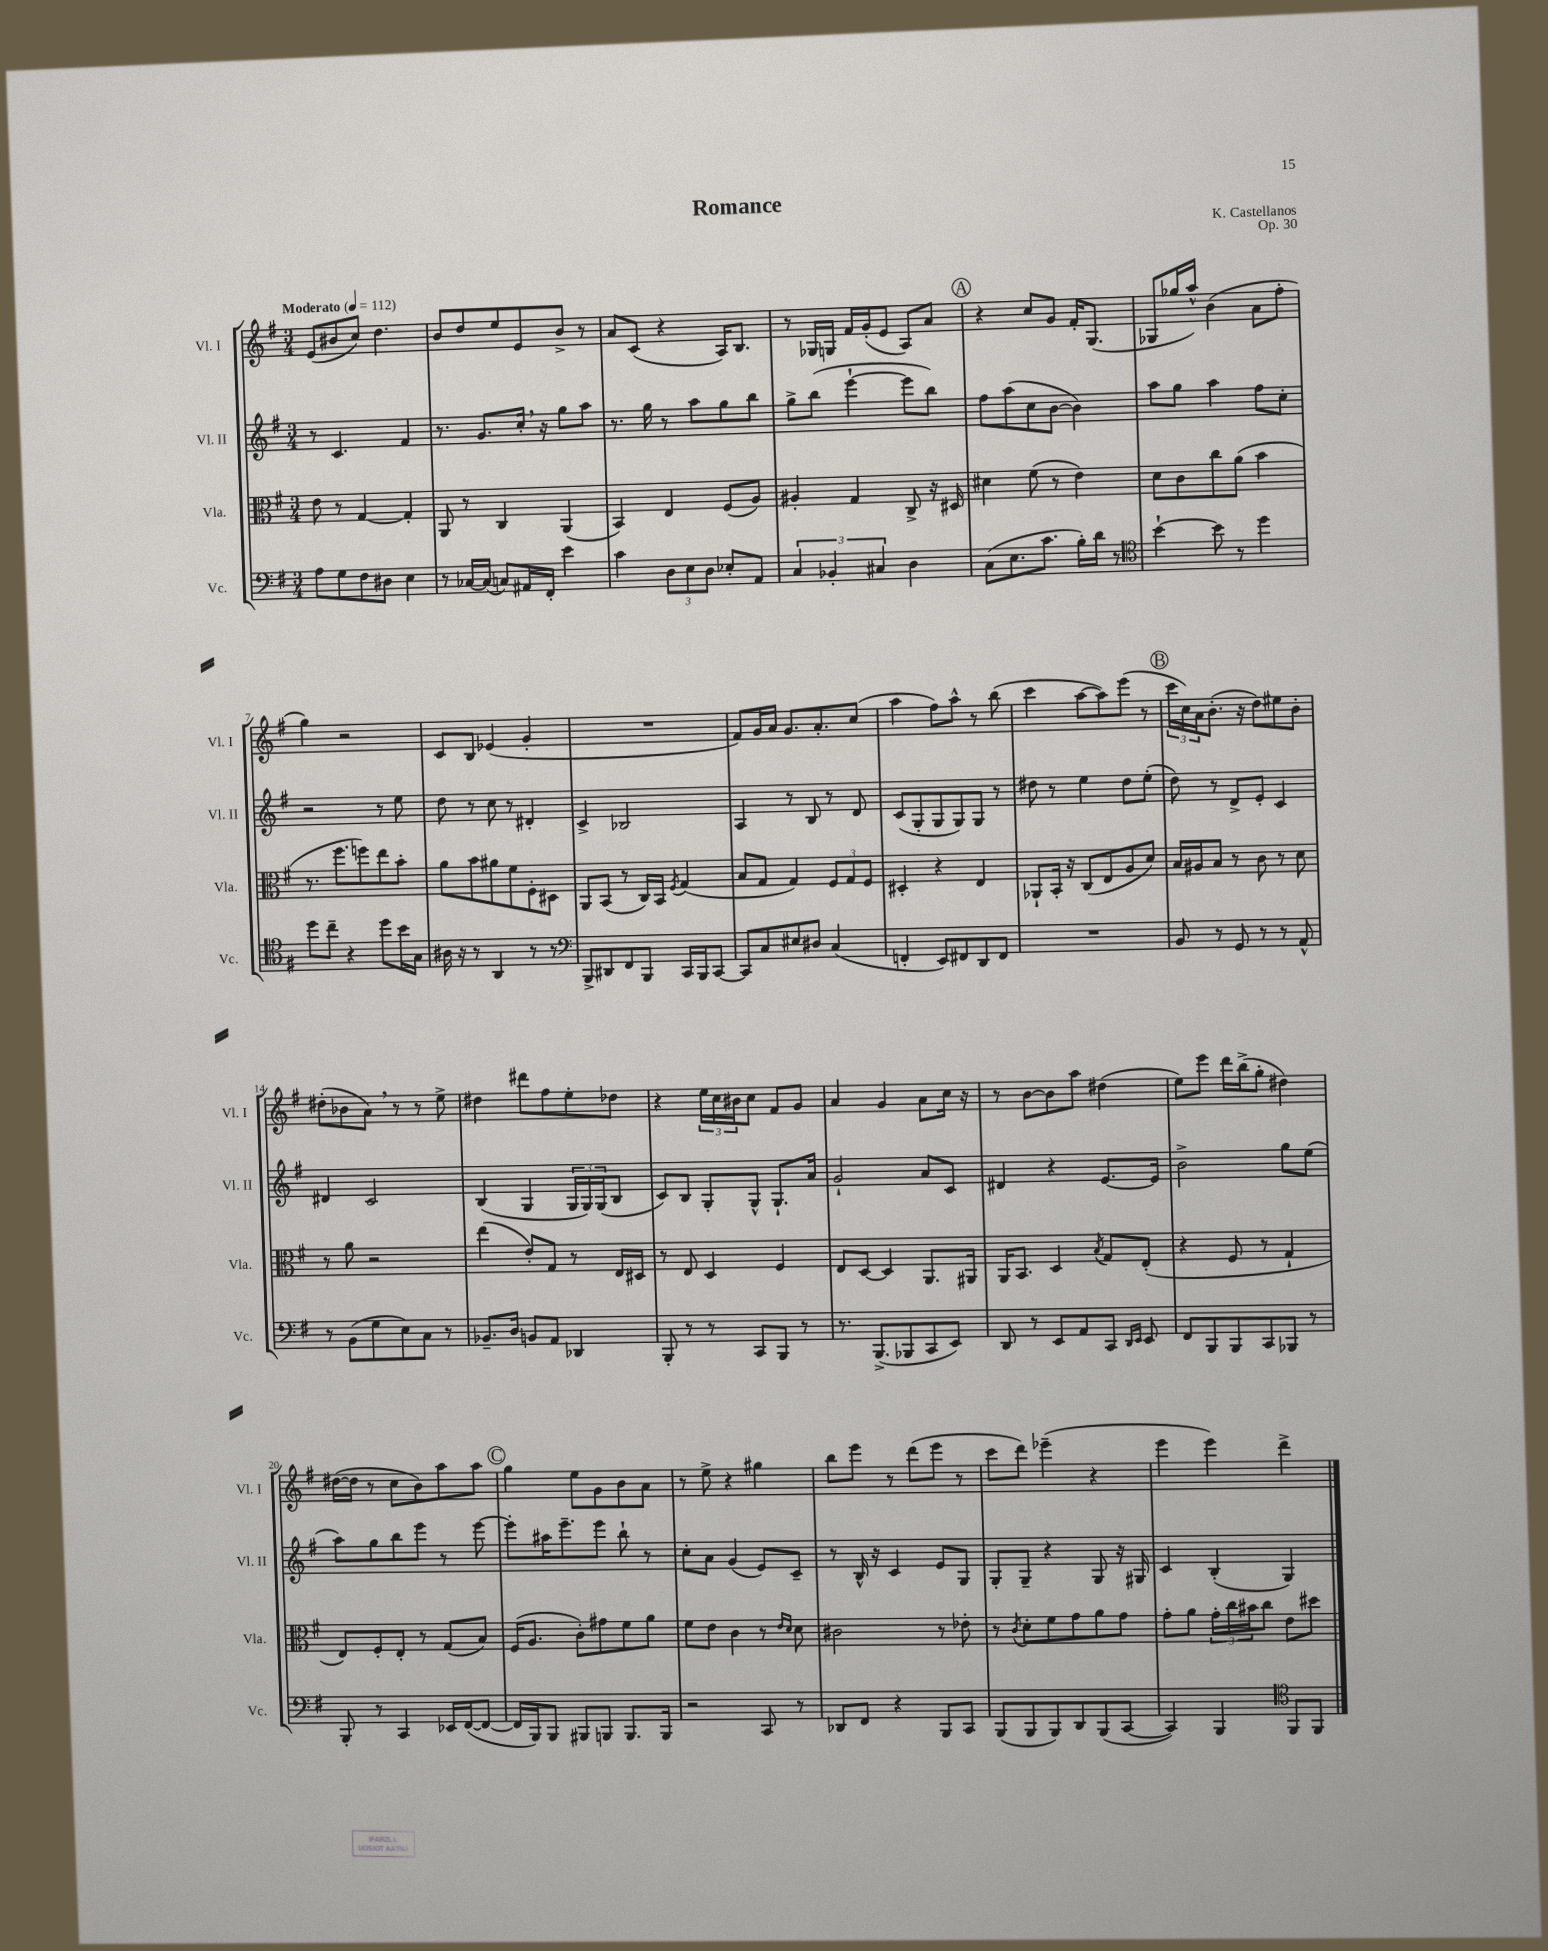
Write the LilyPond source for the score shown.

\header { title = "Romance" composer = "K. Castellanos" opus = "Op. 30" }
<<
\new StaffGroup <<
\new Staff = "s0" \with { instrumentName = "Vl. I" shortInstrumentName = "Vl. I" } {
    \clef treble \key g \major \numericTimeSignature \time 3/4 \tempo "Moderato" 4 = 112
    e'8( bis'8 c''8) d''4. |
    b'8 d''8 e''8 e'8 b'8-> r8 |
    a'8 c'8( r4 a16) b8. |
    r8 ges16 g16 fis'16 g'16-.( e'8 a8) a'8 |
    \mark \markup { \circle "A" } r4 c''8 g'8 fis'16-. g8.( |
    ges8 ges''16 a''16-^) b'4( a'8 fis''8-. |
    g''4) r2 |
    c'8 b8 ees'4( g'4-. |
    R2. |
    fis'8) g'16 a'16 g'8. a'8.-. c''8( |
    a''4 fis''8) a''8-^ r8 b''8( |
    c'''4 a''8~ a''8) e'''8( r8 |
    \mark \markup { \circle "B" } \tuplet 3/2 { c'''16 c''16) a'16 } b'8.-.( r16 d''8) eis''8 b'8-. |
    dis''8-.( bes'8 a'8) \breathe r8 r8 e''8-> |
    dis''4 dis'''8 fis''8 e''8-. des''8 |
    r4 \tuplet 3/2 { e''16 c''16 bis'16 } c''8 fis'8 g'8 |
    a'4 g'4 a'8 c''16 r16 |
    r8 b'8~ b'8 a''8 dis''4( |
    e''8) e'''8 d'''16 b''16->( g''8-. dis''4) |
    dis''16~( dis''16 r8 c''8 b'8) a''8 a''8 |
    \mark \markup { \circle "C" } g''4 e''8 g'8 b'8 a'8 |
    r8 e''8-> r4 gis''4 |
    b''8 e'''8 r8 d'''8( e'''8 r8 |
    c'''8 d'''8) ees'''4--( r4 |
    e'''4 e'''4) d'''4-> \bar "|." |
}
\new Staff = "s1" \with { instrumentName = "Vl. II" shortInstrumentName = "Vl. II" } {
    \clef treble \key g \major \numericTimeSignature \time 3/4
    r8 c'4. fis'4 |
    r8. g'8. c''16-. \breathe r16 g''8 a''8 |
    r8. g''16 r8 a''8 g''8 b''8 |
    g''8-> b''8( e'''4~-! e'''8 b''8) |
    \mark \markup { \circle "A" } fis''8 a''8( c''8 b'8~ b'4) |
    a''8 g''8 a''4 fis''8 c''8-. |
    r2 r8 e''8 |
    d''8 r8 c''8 r8 dis'4-. |
    c'4-> bes2 |
    a4 r8 b8 r8 d'8 |
    c'8( g8-. g8 g8) g8 r8 |
    dis''8 r8 e''4 dis''8 e''8-.( |
    \mark \markup { \circle "B" } d''8) r8 d'8-> e'8-. c'4 |
    dis'4 c'2 |
    b4( g4 \tuplet 3/2 { g16 g16) g16( } b8 |
    c'8) b8 g8-. g8-^ g8.-! a'16 |
    g'2-! a'8 c'8 |
    dis'4 r4 e'8.~ e'16 |
    b'2-> g''8 e''8( |
    a''8) g''8 b''8 e'''8 r8 e'''8~ |
    \mark \markup { \circle "C" } e'''8-. ais''16 e'''8.-- e'''8 b''8-! r8 |
    c''8-. a'8 g'4( e'8) c'8-- |
    r8 b16-^ r16 c'4 e'8 g8 |
    g8-. g8-- r4 g8 r16 gis16 |
    c'4 b4-.( g4) \bar "|." |
}
\new Staff = "s2" \with { instrumentName = "Vla." shortInstrumentName = "Vla." } {
    \clef alto \key g \major \numericTimeSignature \time 3/4
    e'8 r8 g4~ g4-. |
    a,8 r8 c4 a,4( |
    b,4) e4 fis8( a8) |
    ais4-. g4 c8-> r16 dis16 |
    \mark \markup { \circle "A" } dis'4 fis'8( r8 e'4) |
    d'8 c'8 c''8 a'8( b'4 |
    r8. fis''8. f''8) e''8 b'8-. |
    a'8 b'8 ais'8 fis'8 fis8-. dis8 |
    a,8 b,8( r8 c16) b,16 \acciaccatura { fis8 } g4( |
    b8 g8 g4) \tuplet 3/2 { fis8 g8 fis8 } |
    dis4-. r4 e4 |
    aes,8-! b,16-. r16 c8( e8 a8 d'8) |
    \mark \markup { \circle "B" } b16 ais16 b8 r8 c'8 r8 d'8 |
    r8 a'8 r2 |
    e''4( e'8-.) g8 r8 e16 dis16 |
    r8 e8 d4 fis4 |
    e8 d8~ d4 a,8. ais,16 |
    a,16 b,8. d4 \acciaccatura { b8 } g8 e8-.( |
    r4 fis8 r8 g4-! |
    e8) fis8-. e8-. r8 g8( b8) |
    \mark \markup { \circle "C" } fis16( a8. c'8-.) gis'8 fis'8 a'8 |
    fis'8 e'8 c'4 r8 \grace { e'16 d'16 } d'8 |
    cis'2 r8 ees'8-. |
    r8 \acciaccatura { c'8 } d'8-. fis'8 g'8 a'8 g'8 |
    g'8-. a'8 \tuplet 3/2 { g'16-. c''16 bis'16 } c''8 e'8 dis''8 \bar "|." |
}
\new Staff = "s3" \with { instrumentName = "Vc." shortInstrumentName = "Vc." } {
    \clef bass \key g \major \numericTimeSignature \time 3/4
    a8 g8 fis8 dis8 e4 |
    r8 ces16~ ces16( c8) ais,16 fis,16-. e'4 |
    c'4 \tuplet 3/2 { d8 e8 d8 } ees8-. a,8 |
    \tuplet 3/2 { c4 bes,4-. cis4 } d4 |
    \mark \markup { \circle "A" } c8( e8. c'8. b16-.) d'16 r8 |
    \clef tenor b'4~-! b'8 r8 d''4 |
    d''8 c''8-- r4 d''8 b'16 g16 |
    ais16 r16 r8 a,4 r8 r8 |
    \clef bass b,,8-> dis,8 fis,8 b,,8 c,16 b,,16 c,8~ |
    c,8 c8 eis8 dis8 c4( |
    f,4-. e,8) fis,8 d,8 fis,8 |
    R2. |
    \mark \markup { \circle "B" } b,8 r8 g,8 r8 r8 a,8-^ |
    r8 b,8( g8 e8) c8 r8 |
    bes,8.-- d16 b,8 a,8 des,4 |
    b,,8-. r8 r8 c,8 b,,8 r8 |
    r8. b,,8.->( bes,,8 c,8 e,8) |
    d,8 r8 e,8 a,8 c,8 \grace { d,16 e,16 } e,8 |
    fis,8 b,,8 b,,8 c,8 bes,,8 r8 |
    b,,8-. r8 c,4 ees,16 fis,16~( fis,8~ |
    \mark \markup { \circle "C" } fis,16 b,,16) b,,8 bis,,8 b,,8 b,,8. b,,16 |
    r2 c,8 r8 |
    des,8 fis,8 r4 b,,8 c,8 |
    b,,8( b,,8 b,,8) d,8 b,,8( c,8~ |
    c,4) b,,4 \clef tenor fis,8 fis,8 \bar "|." |
}
>>
>>
